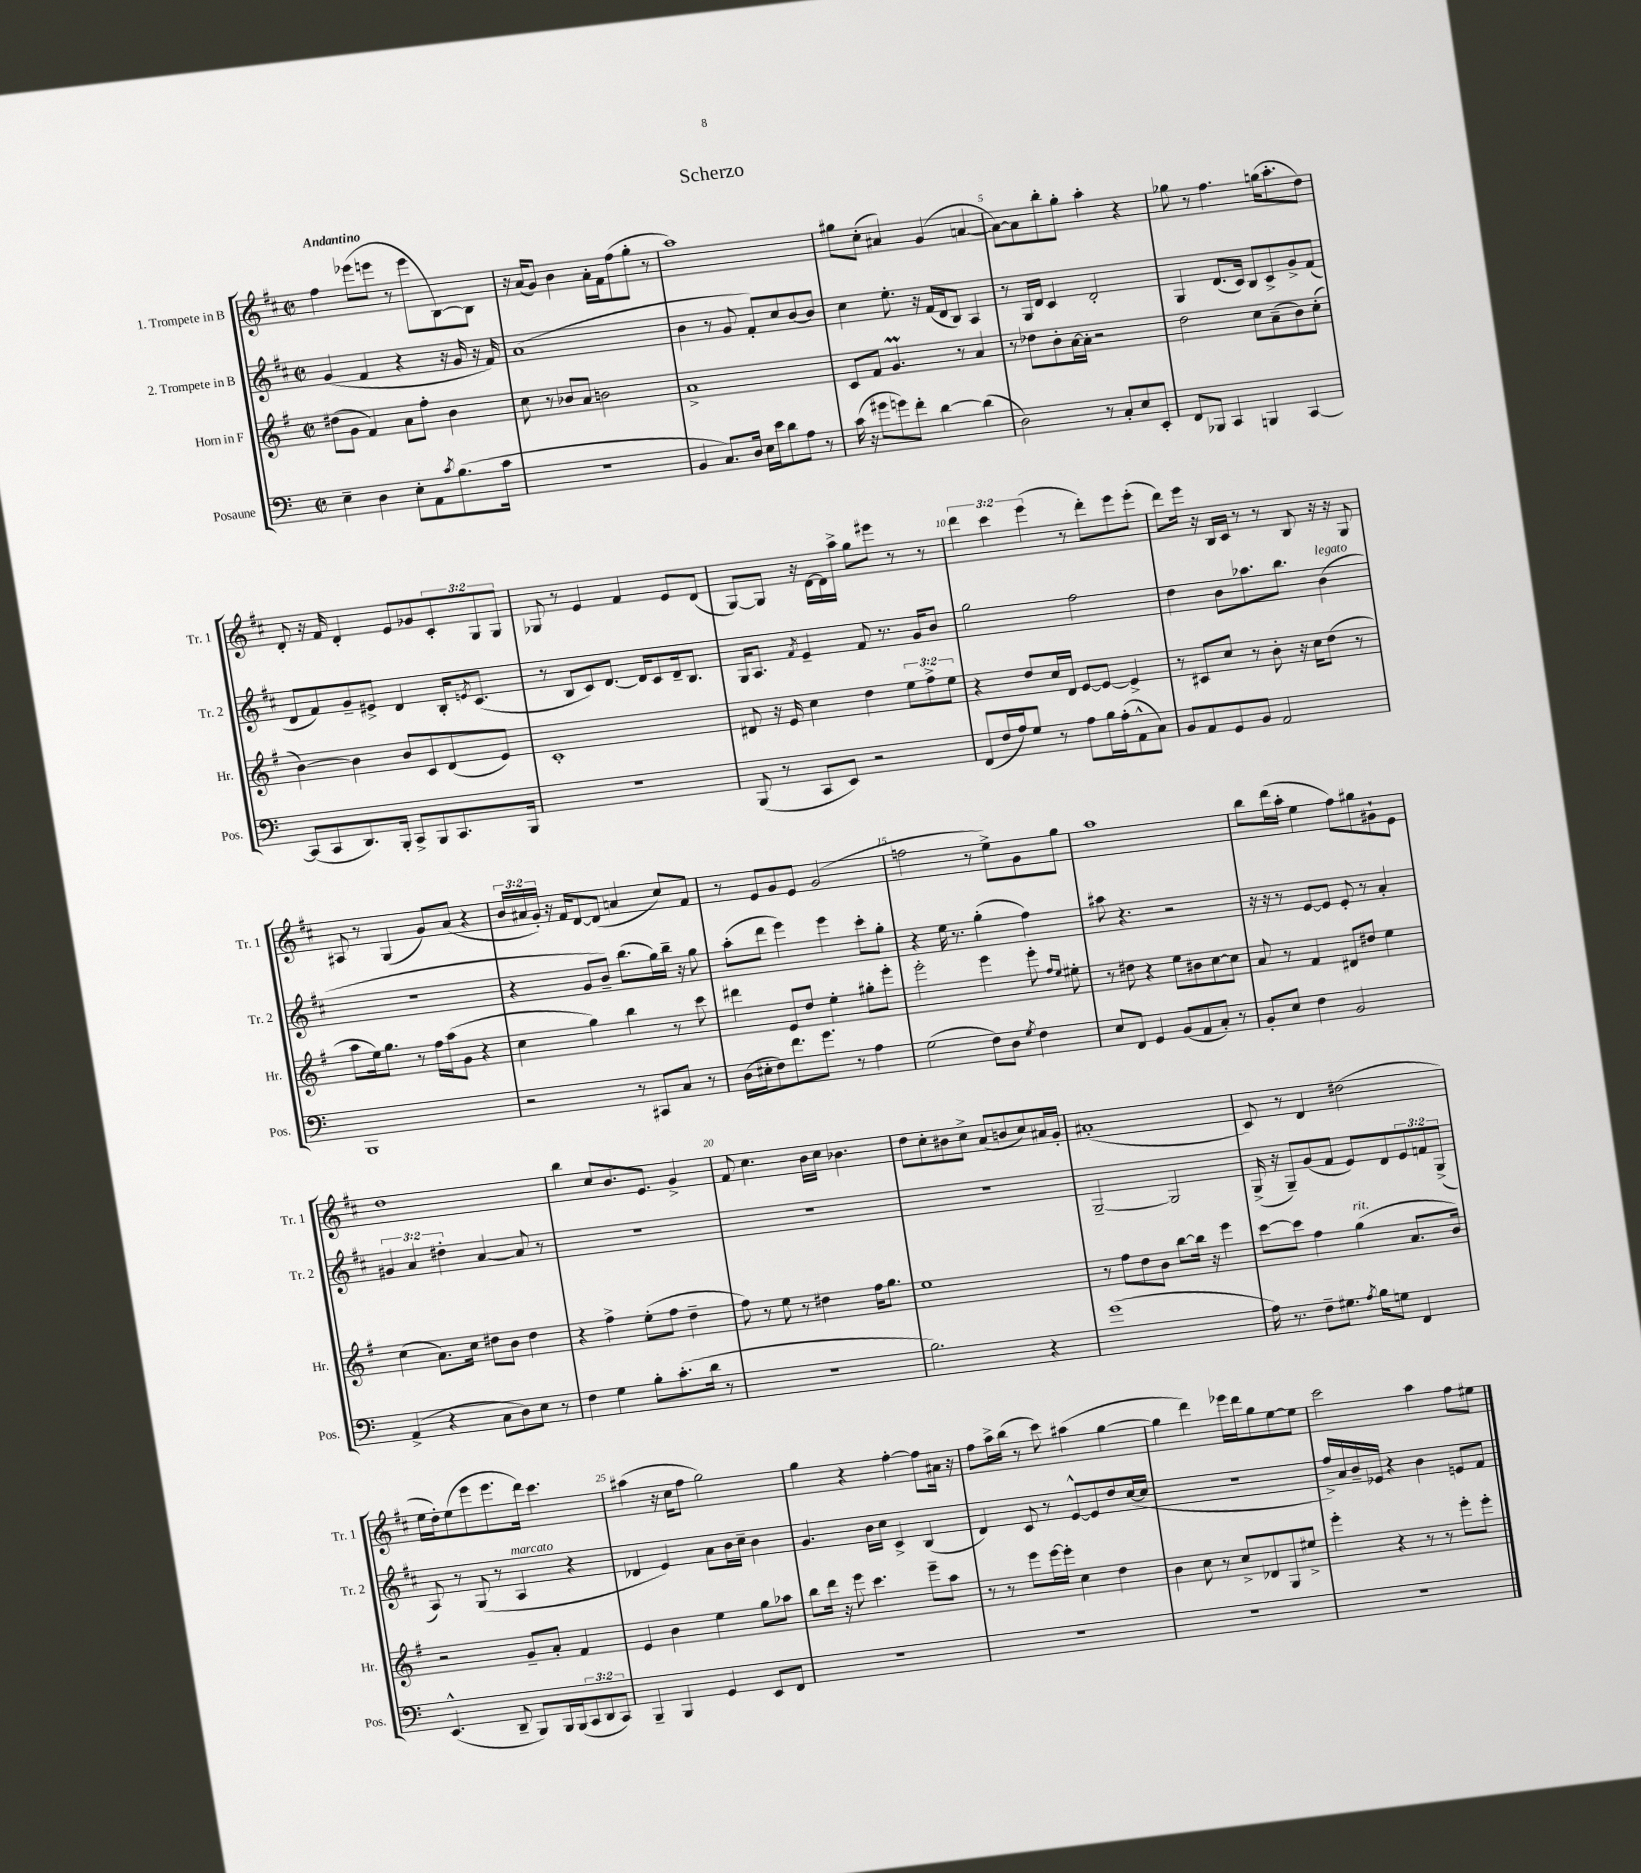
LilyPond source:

\header { title = "Scherzo" }
<<
\new StaffGroup <<
\new Staff = "s0" \with { instrumentName = "1. Trompete in B" shortInstrumentName = "Tr. 1" } {
    \clef treble \key d \major \defaultTimeSignature \time 2/2 \override Staff.TupletNumber.text = #tuplet-number::calc-fraction-text \tempo "Andantino"
    fis''4 ees'''8( e'''8 r8 e'''8 b8~) b8 |
    r16 a'16( g'8) b'4 a'16-. fis'16 fis''8( g''8-. r8 |
    a''1) |
    gis''8 cis''8-.( ais'4) g'4( a'4~ |
    a'8~) a'8 b''8-. g''8-. a''4-. r4 |
    ges''8 r8 fis''4. g''16( a''8.-. d''8) |
    d'8-. r16 fis'16 d'4-. e'8 ges'8 \tuplet 3/2 { cis'8-. g8 g8 } |
    ges8 r8 e'4 fis'4 e'8 d'8( |
    g8~) g8 r16 d'16~ d'16 a''16-> g''8 eis'''8 r8 r8 |
    \tuplet 3/2 { d'''4 cis'''4 e'''4( } r8 d'''8-.) e'''8 e'''8-.( |
    d'''8) e'''16 r16 b16 cis'16 r8 r8 b8 r16 r16 g8 |
    ais8 r8 g4( g'8) a'8( r4 |
    \tuplet 3/2 { b'16 ais'16 g'16-.) } r16 fis'16 d'8~ d'8( a'4 cis''8) fis'8 |
    r8 e'8 g'8 e'8 g'2( |
    f''2 r8 e''8->) g'8 g''8 |
    a''1 |
    b''8 d'''16( a''16-. e''4 fis''8) gis''8 gis'8-! e'8 |
    d''1 |
    b''4 cis''8 b'8. e'8. g'4-> |
    fis'8 cis''4. b'16 cis''16 bes'4. |
    d''8 cis''8-. bis'8 cis''8-> a'8( b'8 cis''8) ais'16 g'16-. |
    ais'1-.( |
    cis'8) r8 d'4 dis''2( |
    e''16 d''16-.) e''8( e'''8 e'''8. d'''16) cis'''4. |
    ais''4( r16 cis''16 fis''8 g''2) |
    g''4 r4 fis''4~-. fis''8 ais'16 r16 |
    fis''8 a''16-> b''16( r8 cis'''8) ais''4( g''4~ |
    g''4 d'''4) ees'''16 d'''16 g''8 e''8~ e''8 |
    cis'''2 a''4 fis''8 eis''8 \bar "|." |
}
\new Staff = "s1" \with { instrumentName = "2. Trompete in B" shortInstrumentName = "Tr. 2" } {
    \clef treble \key d \major \defaultTimeSignature \time 2/2 \override Staff.TupletNumber.text = #tuplet-number::calc-fraction-text
    g'4( fis'4 r4 r16 g'16 r16 fis'16) |
    a'1( |
    b'4 r8 g'8 fis'8-.) cis''8 b'8~ b'8 |
    cis''4 e''8.-. r16 fis'16( d'16 b8) a4 |
    r8 g16 d'16 cis'4 d'2-. |
    g4 d'8.( cis'16) b8 cis'8-> g'8-> fis'8( |
    d'8 fis'8) g'8-- eis'8-> d'4 b16-. \acciaccatura { e'8 } cis'8.( |
    r8 b8 cis'8) d'8.~ d'16 cis'8 d'16-- b8. |
    g16 a8. \acciaccatura { fis'8 } e'4-- fis'8 r8. g'16 b'8 |
    g''2 fis''2 |
    d''4 b'8 aes''8. b''8. b'4^\markup { \italic "legato" }( |
    R1 |
    r4 g'8 b'8--) b''8.( g''16) b''16-- r16 g''8 |
    a''8-.( d'''8 e'''4) e'''4 cis'''8-. g''8-. |
    r4 e''16 r8. g''4-.( fis''4) |
    ais''8 r4. r2 |
    r16 r16 r8 e'8~ e'8 e'8-. r8 a'4-. |
    \tuplet 3/2 { gis'4 a'4 dis''4-. } a'4~ a'8 r8 |
    R1 |
    R1 |
    R1 |
    g2~-- g2 |
    g16->( r16 g8--) g'8( fis'8 e'8) d'8 \tuplet 3/2 { e'8 f'8 g8->( } |
    a8) r8 g8( r8 a4^\markup { \italic "marcato" } r4 |
    des'4 e'4) a'8 b'16 cis''16-- b'4 |
    g'4. b'16 cis''16 cis'4-> b4( |
    d'4) cis'8 r8 e'8~-^ e'8 d''8 cis''16~( cis''16 |
    R1 |
    fis''16->) a'16 b'16-- ees'16 r4 b'4 e'8 fis'8 \bar "|." |
}
\new Staff = "s2" \with { instrumentName = "Horn in F" shortInstrumentName = "Hr." } {
    \clef treble \key g \major \defaultTimeSignature \time 2/2 \override Staff.TupletNumber.text = #tuplet-number::calc-fraction-text
    dis''8( g'8 fis'4) a'8 fis''8-. b'4 |
    c''8 r8 bes'8 a'8 b'2 |
    a'1-> |
    c'8 fis'8 g'4.\prall r8 a'4 |
    r8 des''8 b'8-. a'16~ a'16-. r2 |
    d''2 c''8 a'8--( b'8) c''8-.( |
    b'4~) b'4 b'8 c'8 d'8( e'8) |
    c'1-. |
    dis'8 r16 e'16 c''4 d''4 \tuplet 3/2 { e''8 fis''8-> e''8 } |
    r4 d''8 c''16 d'16 e'8~ e'8~ e'4-> |
    r8 cis'8 c''8 r8 b'8-. r16 c''16 d''8( r8 |
    a''8 e''16) g''8. r8 fis''16 a''16( g'8 r4 |
    c''4 g''4) b''4 r8 c'''8 |
    dis'''4 e'8 d''8 e''4-. gis''8-. e'''8-. |
    e'''2-. e'''4 e'''8-. \grace { fis''16 e''16 } eis''8-. |
    r8 dis''8 r4 e''8 bis'8 c''8~ c''8 |
    a'8 r8 fis'4 dis'8 dis''8 e''4 |
    c''4( a'8.) c''16 dis''8 b'8 dis''4 |
    r4 fis''4-> e''8-.( fis''8 d''4-- |
    fis''8) r8 e''8 r8 dis''4 fis''16 g''8. |
    e''1 |
    r8 fis''8 d''8 b'8 b''8~ b''16 r16 e'''4 |
    c'''8~ c'''8 fis''4 g''4^\markup { \italic "rit." }( a'8. b'16) |
    r2 g'8-- a'8-. fis'4 |
    e'4 b'4 e''4 g''8 aes''8 |
    b''8 d'''16 r16 e'''8 c'''4. e'''8-- a''8 |
    r8 r8 e'''8 e'''16~ e'''16-. c''4 d''4 |
    b'4 c''8 r8 c''8-> des'8 g8 eis''8-> |
    e'''4-. r4 r8 r8 e'''8-. e'''8-. \bar "|." |
}
\new Staff = "s3" \with { instrumentName = "Posaune" shortInstrumentName = "Pos." } {
    \clef bass \key c \major \defaultTimeSignature \time 2/2 \override Staff.TupletNumber.text = #tuplet-number::calc-fraction-text
    e4-- d4 e8-. a,8 \acciaccatura { c'8 } b8.( c'16 |
    R1 |
    b,4 c8.) d16 e16 e'16 d'8 a8 r8 |
    c'16( r16 gis'8 g'8) f'8-. d'4~ d'4( |
    d2) r8 c8-. e8 e,8-. |
    f,8 bes,,8 c,4 b,,4 c,4~ |
    c,8( c,8 d,8.) b,,16-. c,8-> b,,8 c,8. b,,16 |
    r1 |
    b,,8( r8 c,8 e,8) r2 |
    f,8( f16 a16) g8 r8 a8 b16 a16-.( a,8-^ c8) |
    b,8 a,8 g,8 b,8 a,2 |
    b,,1 |
    r2 r8 cis,8 c8 r8 |
    d16( eis16-. f8) f'8. g'8. r8 a4 |
    g2( f8) d8 \acciaccatura { g8 } f4 |
    e8 f,8 g,4 b,8( a,8 c8-.) r8 |
    b,8-. e8 f4 b,2 |
    a,4->( r4 c8 d8) e8 r8 |
    f4 g4 b8-. c'8.-.( d'16 r8 |
    R1 |
    b2.) r4 |
    g'1( |
    a16) r8. f8-- gis8. \acciaccatura { a8 } b16 g8 f,4 |
    e,4.-^( d,8-- b,,8) b,,16 b,,16( \tuplet 3/2 { c,8 d,8 c,8) } |
    b,,4-- b,,4 g,4 e,8 f,8 |
    R1 |
    R1 |
    R1 |
    R1 \bar "|." |
}
>>
>>
\layout { \context { \Score \override BarNumber.break-visibility = ##(#f #t #t) barNumberVisibility = #(every-nth-bar-number-visible 5) } }
